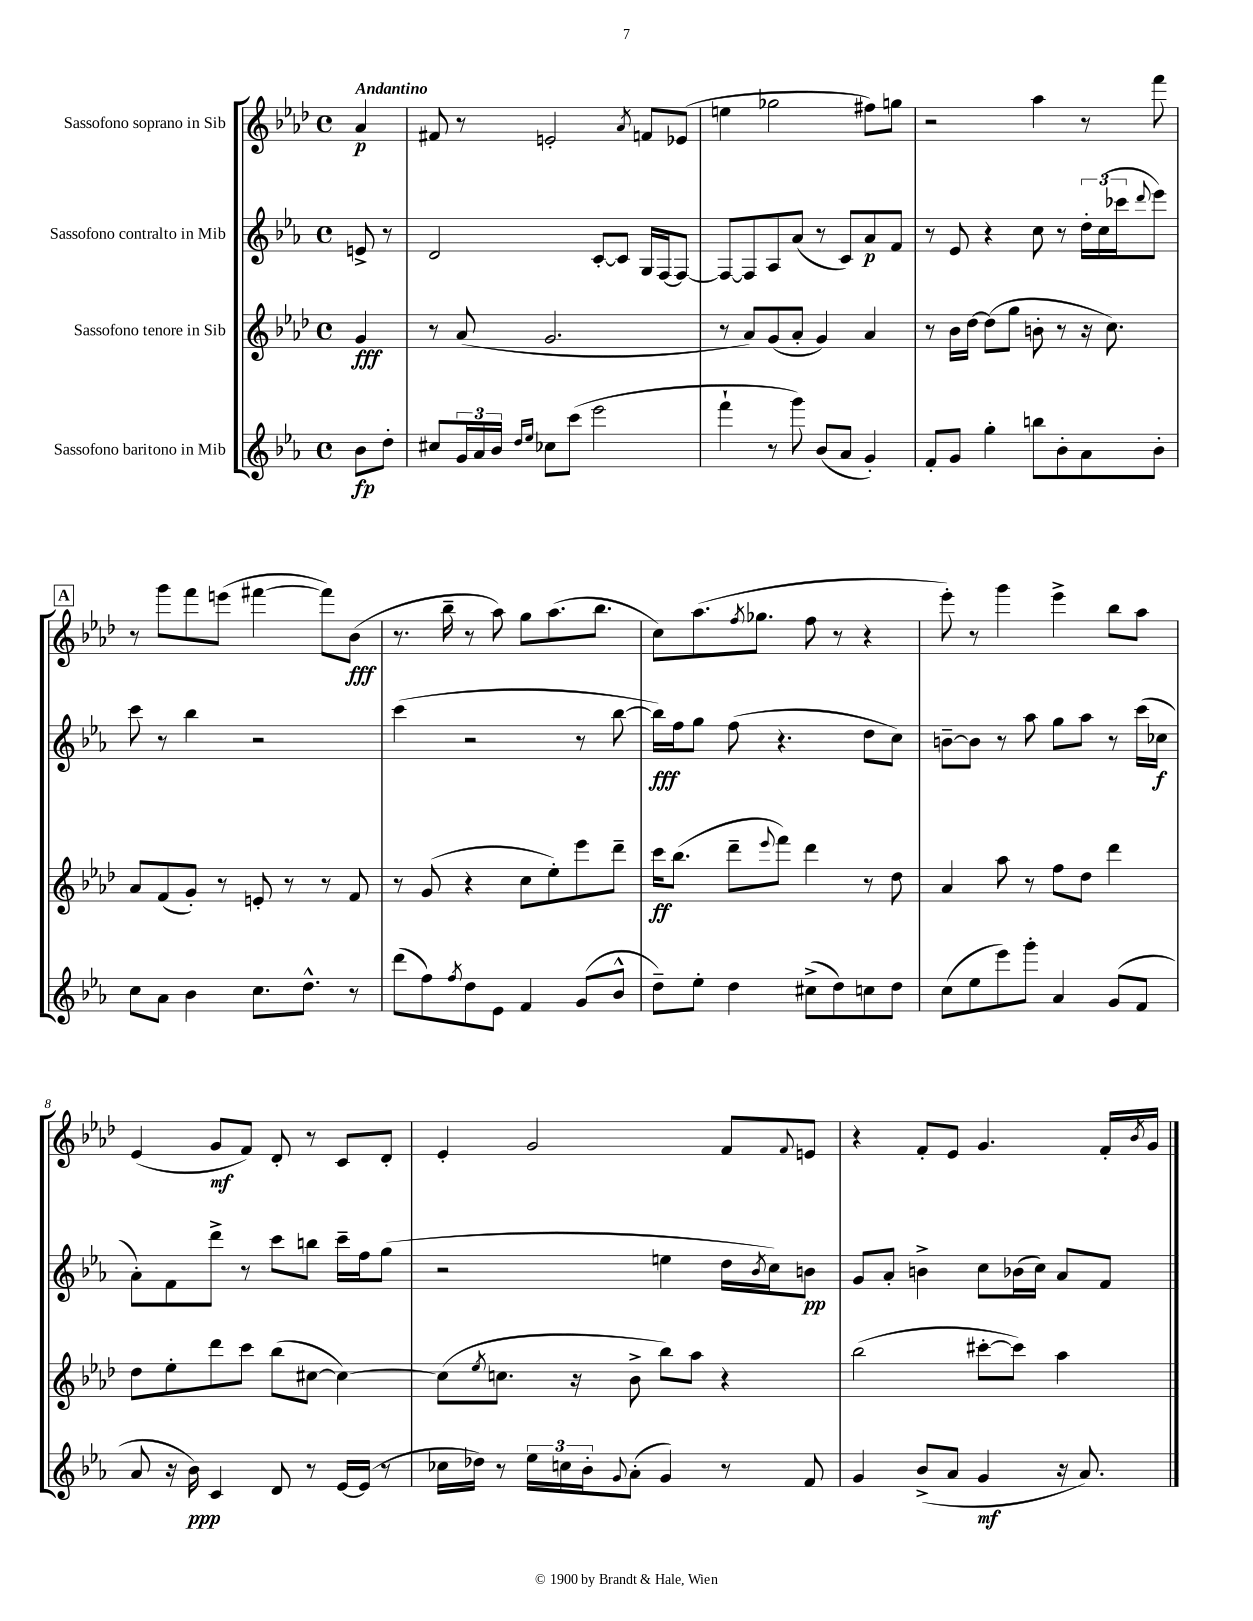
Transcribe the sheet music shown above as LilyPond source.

<<
\new StaffGroup <<
\new Staff = "s0" \with { instrumentName = "Sassofono soprano in Sib" } {
    \clef treble \key aes \major \defaultTimeSignature \time 4/4 \partial 4 \tempo "Andantino"
    aes'4\p |
    fis'8 r8 e'2-. \acciaccatura { aes'8 } f'8 ees'8( |
    e''4 ges''2 fis''8) g''8 |
    r2 aes''4 r8 f'''8 |
    \mark \markup { \box "A" } r8 g'''8 f'''8 e'''8( fis'''4~ fis'''8) bes'8\fff( |
    r8. bes''16-- r8 aes''8) g''8 aes''8.( bes''8. |
    c''8) aes''8.( \acciaccatura { f''8 } ges''8. f''8 r8 r4 |
    ees'''8-.) r8 g'''4 ees'''4-> bes''8 aes''8 |
    ees'4( g'8\mf f'8) des'8-. r8 c'8 des'8-. |
    ees'4-. g'2 f'8 \appoggiatura { f'8 } e'8 |
    r4 f'8-. ees'8 g'4. f'16-. \acciaccatura { bes'8 } g'16 \bar "|." |
}
\new Staff = "s1" \with { instrumentName = "Sassofono contralto in Mib" } {
    \clef treble \key ees \major \defaultTimeSignature \time 4/4 \partial 4
    e'8-> r8 |
    d'2 c'8~-. c'8 g16 f16~ f8~ |
    f8~ f8 aes8 aes'8( r8 c'8) aes'8\p f'8 |
    r8 ees'8 r4 c''8 r8 \tuplet 3/2 { d''16-. c''16( ces'''16 } \appoggiatura { d'''8 } ees'''8) |
    \mark \markup { \box "A" } c'''8 r8 bes''4 r2 |
    c'''4( r2 r8 bes''8~ |
    bes''16\fff) f''16 g''8 f''8( r4. d''8 c''8) |
    b'8~-- b'8 r8 aes''8 g''8 aes''8 r8 c'''16( ces''16\f |
    aes'8-.) f'8 d'''8-> r8 c'''8 b''8 c'''16-- f''16 g''8( |
    r2 e''4 d''16 \acciaccatura { bes'8 } c''16) b'8\pp |
    g'8 aes'8-. b'4-> c''8 bes'16( c''16) aes'8 f'8 \bar "|." |
}
\new Staff = "s2" \with { instrumentName = "Sassofono tenore in Sib" } {
    \clef treble \key aes \major \defaultTimeSignature \time 4/4 \partial 4
    g'4\fff |
    r8 aes'8( g'2. |
    r8 aes'8) g'8( aes'8-. g'4) aes'4 |
    r8 bes'16 des''16~ des''8( g''8 b'8-. r8 r16 c''8.) |
    \mark \markup { \box "A" } aes'8 f'8( g'8-.) r8 e'8-. r8 r8 f'8 |
    r8 g'8( r4 c''8 ees''8-.) ees'''8 des'''8-- |
    c'''16\ff bes''8.( des'''8-- \appoggiatura { ees'''8 } f'''8) des'''4 r8 des''8 |
    aes'4 aes''8 r8 f''8 des''8 des'''4 |
    des''8 ees''8-. des'''8 c'''8 bes''8( cis''8~ cis''4~) |
    cis''8( \acciaccatura { ees''8 } c''8. r16 bes'8-> bes''8) aes''8 r4 |
    bes''2( cis'''8~-. cis'''8) aes''4 \bar "|." |
}
\new Staff = "s3" \with { instrumentName = "Sassofono baritono in Mib" } {
    \clef treble \key ees \major \defaultTimeSignature \time 4/4 \partial 4
    bes'8\fp d''8-. |
    cis''8 \tuplet 3/2 { g'16 aes'16 bes'16 } \grace { d''16 ees''16 } ces''8 c'''8( ees'''2 |
    f'''4-! r8 g'''8) bes'8( aes'8 g'4-.) |
    f'8-. g'8 g''4-. b''8 bes'8-. aes'8 bes'8-. |
    \mark \markup { \box "A" } c''8 aes'8 bes'4 c''8. d''8.-^ r8 |
    d'''8( f''8) \acciaccatura { f''8 } d''8 ees'8 f'4 g'8( bes'8-^ |
    d''8--) ees''8-. d''4 cis''8->( d''8) c''8 d''8 |
    c''8( ees''8 ees'''8) g'''8-. aes'4 g'8( f'8 |
    aes'8 r16 bes'16\ppp) c'4 d'8 r8 ees'16~ ees'16( r8 |
    ces''16 des''16) r8 \tuplet 3/2 { ees''16 c''16 bes'16-. } \appoggiatura { g'8 } aes'8-.( g'4) r8 f'8 |
    g'4 bes'8->( aes'8 g'4\mf r16 aes'8.) \bar "|." |
}
>>
>>
